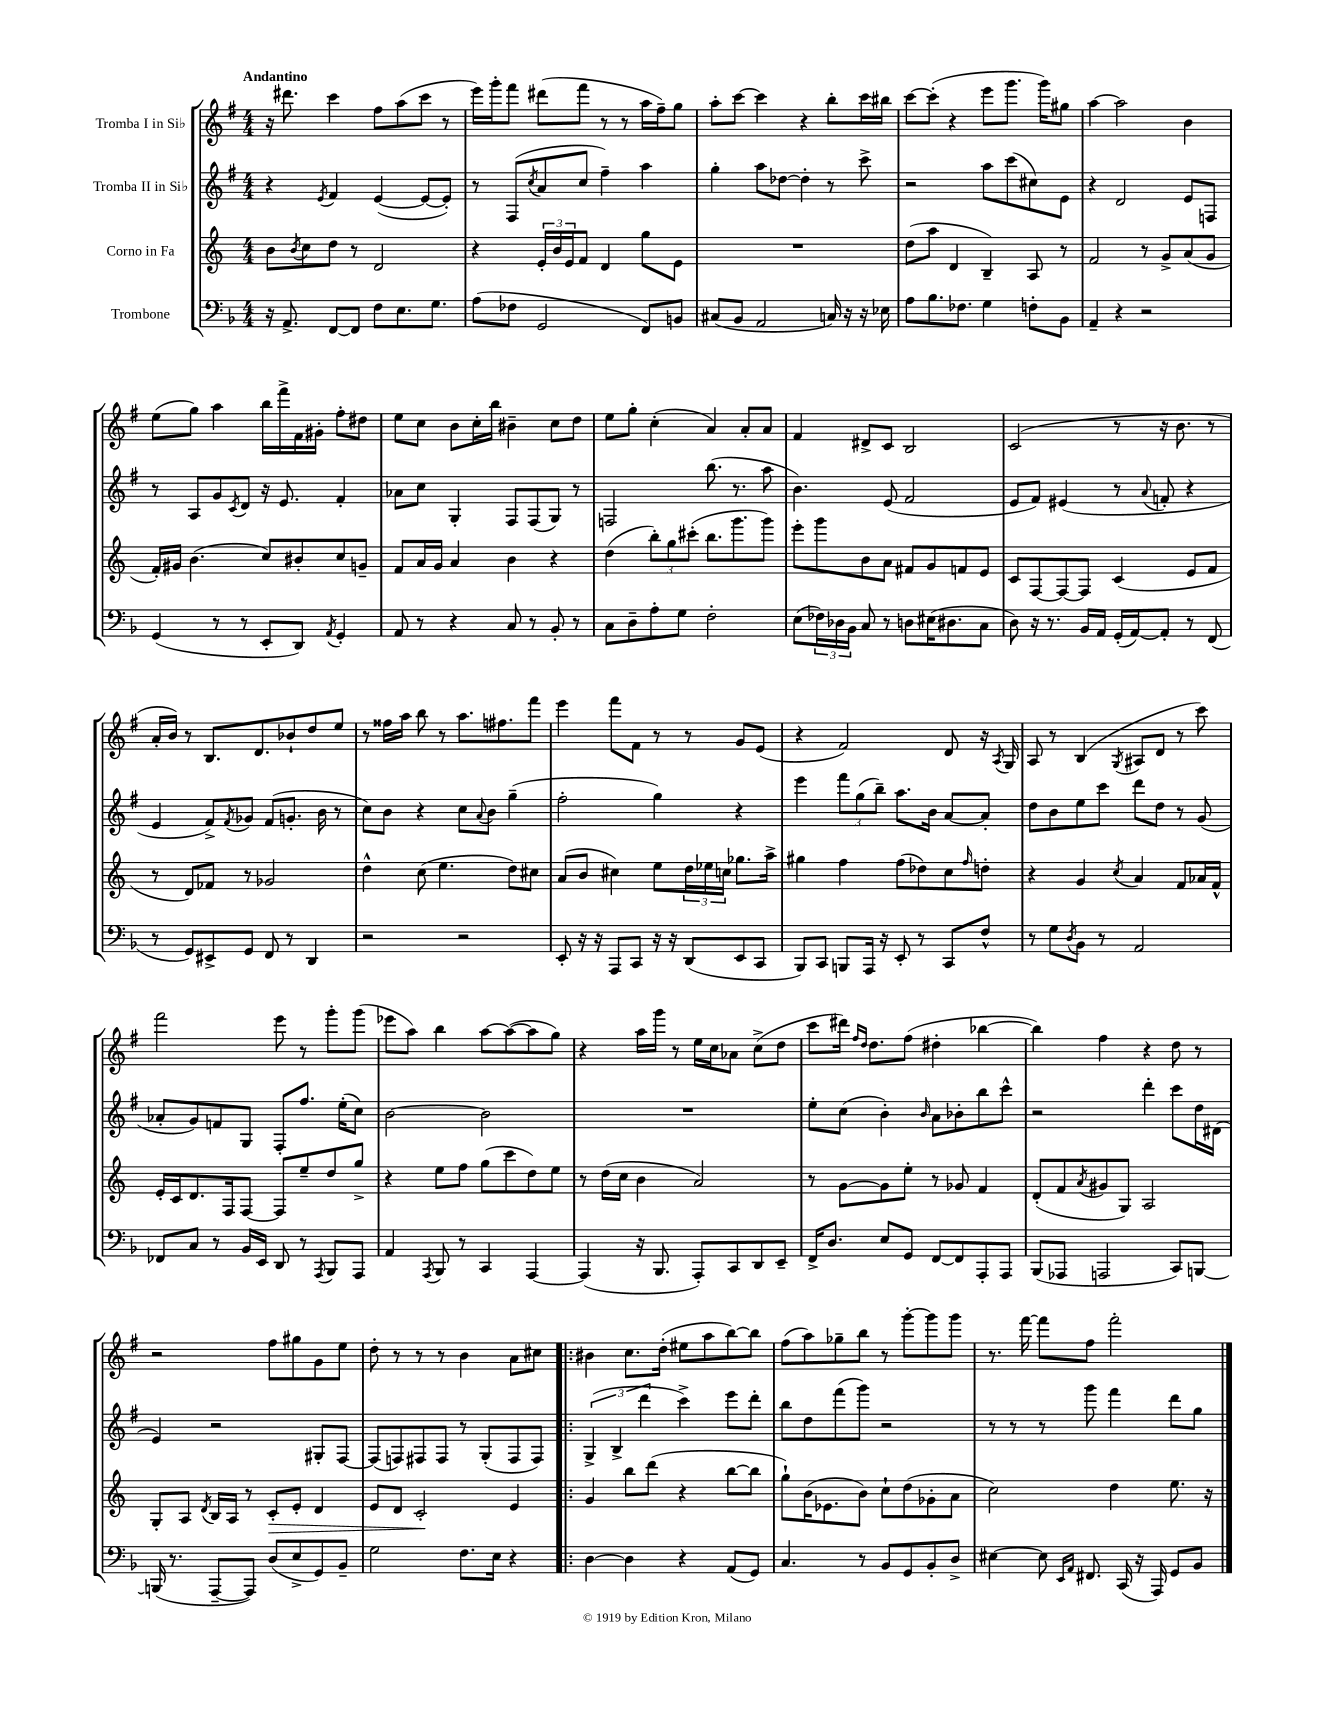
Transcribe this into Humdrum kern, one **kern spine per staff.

**kern	**kern	**kern	**kern
*staff4	*staff3	*staff2	*staff1
*clefF4	*clefG2	*clefG2	*clefG2
*k[b-]	*k[]	*k[f#]	*k[f#]
*M4/4	*M4/4	*M4/4	*M4/4
16r	8b\L	4r	16r
8.AA^/	.	.	8.ddd#\
.	8qb/	.	.
.	8cc\	.	.
.	.	8qe/	.
[8FF/L	8dd\J	4f#/	4ccc\
8FF/]J	8r	.	.
8F\L	2d/	([4e/	8ff#\L
8.E\	.	.	(8aa\
.	.	8e/_L	8ccc\J
8.G\J	.	.	.
.	.	8e'/]J)	8r
=	=	=	=
(8A\L	4r	8r	16eee\LL)
.	.	.	16ggg'\J
8F-\J	.	(8F#/L	8fff#\J
.	.	8qcc/	.
2GG/	24e'/LL	8a/	(8ddd#\L
.	24b/	.	.
.	24e/J	.	.
.	8f/J	8cc/J	8fff#\J
.	4d/	4ff#~\)	8r
.	.	.	8r
8FF/L)	8gg\L	4aa\	16aa\LL
.	.	.	16ff#~\J)
8BB/J	8e\J	.	8gg\J
=	=	=	=
(8C#/L	1r	4gg'\	8aa'\L
8BB-/J	.	.	[8ccc\J
2AA/	.	8aa\L	4ccc\]
.	.	[8dd-\J	.
.	.	4dd-'\]	4r
16C/)	.	8r	8bb'\L
16r	.	.	.
16r	.	8ccc^\	16ccc\L
16E-\	.	.	16bb#\JJ
=	=	=	=
8A\L	(8dd\L	2r	[8ccc\L
8.B-\	8aa\J	.	(8ccc'\]J
.	4d/	.	4r
8.F-\J	.	.	.
4G\	4B~/)	8aa\L	8eee\L
.	.	(8ccc\	8.ggg\J
8F'\L	8A/	8cc#\)	.
.	.	.	16ggg\LK)
8BB-\J	8r	8e\J	8gg#\J
=	=	=	=
4AA~/	2f/	4r	[4aa\
4r	.	2d/	2aa\]
2r	8r	.	.
.	8g^/L	.	.
.	(8a/	8e/L	4b\
.	8g/J	8F/J	.
=	=	=	=
(4GG/	16f'/LL)	8r	(8ee\L
.	16g#/JJ	.	.
.	(4.b\	8A/L	8gg\J)
8r	.	8g/	4aa\
.	.	8qc/	.
8r	.	8d/J	.
8EE'/L	8cc/L)	16r	16bb\LL
.	.	8.e/	16fff#^\
8DD/J)	8b#'/	.	16f#\
.	.	.	16g#'\JJ
8qAA/	.	.	.
4GG'/	8cc/	4f#'/	8ff#'\L
.	8g~/J	.	8dd#\J
=	=	=	=
8AA/	8f/L	8a-\L	8ee\L
8r	16a/L	8cc\J	8cc\J
.	16g/JJ	.	.
4r	4a/	4G'/	8b\L
.	.	.	16cc'\L
.	.	.	16bb\JJ
8C/	4b\	8F#/L	4b#~\
8r	.	(8F#/	.
8BB-'/	4r	8G/J)	8cc\L
8r	.	8r	8dd\J
=	=	=	=
8C\L	(4dd\	2F/	8ee\L
8D~\	.	.	8gg'\J
8A'\	12bb'\L)	.	(4cc'\
.	12gg\	.	.
8G\J	.	.	.
.	(12ccc#'\J	.	.
2F'\	8.bb\L	(8.bb\	4a/)
.	8.ggg\	8.r	.
.	.	.	8a'/L
.	8ggg\J)	8aa\	8a/J
=	=	=	=
(8E\L	8eee'\L	4.b\)	4f#/
24F-\L)	8ggg\	.	.
24D-\	.	.	.
24BB-\JJ	.	.	.
8C/	8b\	.	8d#^/L
8r	8a\J	(8e/	8c/J
8D\L	8f#/L	2f#/	2B/
(16E#\K	8g/	.	.
8.D#\	.	.	.
.	8f/	.	.
8C\J	8e/J	.	.
=	=	=	=
8D\)	8c/L	8e/L	(2c/
16r	[8F/	8f#/J)	.
8.r	.	.	.
.	8F/_	(4e#/	.
16BB-/LL	8F/]J	.	.
16AA/JJ	.	.	.
(16GG'/LL	(4c/	8r	8r
[16AA/J)	.	.	.
.	.	8qqa/	.
8AA'/]J	.	8f'/	16r
.	.	.	8.b\
8r	8e/L	4r	.
(8FF/	8f/J	.	8r
=	=	=	=
8r	8r	4e/	16a'/LL
.	.	.	16b/JJ)
8GG/L)	8d/L)	.	8r
8EE#^/	8f-/J	8f#^/L)	8.B/L
.	.	8qf#/	.
8GG/J	8r	8g-/J	.
.	.	.	8.d/
8FF/	2g-/	(8f#/L	.
8r	.	8.g'/J	8b-`/
4DD/	.	.	8dd/
.	.	16b\	.
.	.	8r	8ee/J
=	=	=	=
2r	4dd^^\	8cc\L)	8r
.	.	8b\J	16ff##\LL
.	.	.	16aa\JJ
.	(8cc\	4r	8bb\
.	4.ee\	.	8r
2r	.	8cc\L	8.aa\L
.	.	8qqa/	.
.	.	8b\J	.
.	.	.	8.ff#\
.	8dd\L)	(4gg~\	.
.	8cc#\J	.	8fff#\J
=	=	=	=
8EE'/	(8a/L	2ff#'\	4eee\
16r	8b/J	.	.
16r	.	.	.
8AAA/L	4cc#\)	.	8fff#\L
8CC/J	.	.	8f#\J
16r	8ee\L	4gg\)	8r
16r	.	.	.
(8DD/L	24dd\L	.	8r
.	24ee-\	.	.
.	24cc\JJ	.	.
8EE/	8.gg-\L	4r	8g/L
8CC/J	.	.	(8e/J
.	16aa^\Jk	.	.
=	=	=	=
8BBB-/L)	4gg#\	4eee\	4r
8CC/J	.	.	.
8BBB/L	4ff\	12fff#\L	2f#/)
.	.	(12gg\	.
16AAA/Jk	.	.	.
.	.	12bb~\J)	.
16r	.	.	.
8EE'/	(8ff\L	8.aa\L	.
8r	8dd-\)	.	.
.	.	16b\Jk	.
8CC/L	8cc\	[8a/L	8d/
.	16qqff/	.	.
8F^^/J	8dd'\J	8a'/]J	16r
.	.	.	8qA/
.	.	.	16G/
=	=	=	=
8r	4r	8dd\L	8A/
8G\L	.	8b\	8r
8qD/	.	.	.
8BB-\J	4g/	8ee\	(4B/
8r	.	8ccc\J	.
.	8qcc/	.	8qG/
2AA/	4a/	8ddd\L	8A#/L
.	.	8dd\J	8d/J
.	8f/L	8r	8r
.	16a-/L	(8g/	8ccc\)
.	16f^^/JJ	.	.
=	=	=	=
8FF-/L	16e'/LL	8a-'/L	2fff#\
.	16c/J	.	.
8C/J	8.d/	8g/)	.
8r	.	8f/	.
.	16F/k	.	.
16BB-/LL	[8F/J	8G/J	.
16EE/JJ	.	.	.
8DD/	8F/]L	8F#'/L	8eee\
8r	8ee~/	8.ff#/J	8r
8qAAA/	.	.	.
8BBB-/L	8dd/	.	8ggg'\L
.	.	(16ee'\LK	.
8AAA/J	8gg^/J	8cc\J)	(8ggg\J
=	=	=	=
4AA/	4r	[2b\	8eee-\L
.	.	.	8aa\J)
8qAAA/	.	.	.
8BBB-/	8ee\L	.	4bb\
8r	8ff\J	.	.
4CC/	(8gg\L	2b\]	[8aa\L
.	8ccc\	.	(8aa\_
[4AAA/	8dd\)	.	8aa\]
.	8ee\J	.	8gg\J)
=	=	=	=
(4AAA/]	8r	1r	4r
.	(16dd\LL	.	.
.	16cc\JJ	.	.
16r	4b\	.	16aa\LL
8.BBB-/	.	.	16ggg\JJ
.	.	.	8r
8AAA'/L)	2a/)	.	16ee\LL
.	.	.	16cc\J
8CC/	.	.	8a-\J
8DD/	.	.	(8cc^\L
8EE~/J	.	.	8dd\J
=	=	=	=
16FF^/LK	8r	8ee'\L	8ccc\L
8.D/J	.	.	.
.	[8g\L	(8cc\J	16ddd#\Jk)
.	.	.	16qqff#/LL
.	.	.	16qqdd/JJ
.	.	.	8.dd\L
8E/L	8g\]	4b'\)	.
8GG/J	8ee'\J	.	(8ff#\J
.	.	16qqb/	.
[8FF/L	8r	8a\L	4dd#'\
8FF/]	8g-/	8b-'\	.
8AAA'/	4f/	8bb\	[4bb-\
8AAA/J	.	8ccc^^\J	.
=	=	=	=
(8BBB-/L	(8d'/L	2r	4bb-\])
8AAA-/J	8f/	.	.
.	8qa/	.	.
2AAA/	8g#/	.	4ff#\
.	8G/J)	.	.
.	2A/	4ddd'\	4r
8CC/L)	.	8ccc\L	8dd\
[8BBB/J	.	16dd\L	8r
.	.	(16d#\JJ	.
=	=	=	=
(16BBB/]	8G'/L	4e/)	2r
8.r	.	.	.
.	8A/J	.	.
.	8qd/	.	.
[8AAA~/L	16B/LL	2r	.
.	16A/JJ	.	.
8AAA/]J)	8r	.	.
(8D/L	8c'/L	.	8ff#\L
8E^/	8e'/J	.	8gg#\
8GG/)	4d/	8G#'/L	8g\
8BB-~/J	.	[8F#/J	8ee\J
=	=	=	=
2G\	8e/L	(8F#/]L	8dd'\
.	8d/J	8F/)	8r
.	2c'/	8F#/	8r
.	.	8F#/J	8r
8.F\L	.	8r	4b\
.	.	(8G'/L	.
16E\Jk	.	.	.
4r	4e/	8F#/	8a\L
.	.	8F#/J)	8cc#\J
=!|:	=!|:	=!|:	=!|:
[4D\	4g/	(6G^/	4b#\
.	.	6B^/	.
4D\]	8bb\L	.	8.cc\L
.	.	6ddd\	.
.	(8ddd\J	.	.
.	.	.	(16dd'\Jk
4r	4r	4ccc^\)	8ee#\L
.	.	.	8aa\
(8AA/L	[8bb\L	8eee\L	[8bb\)
8GG/J)	8bb\]J	8ddd'\J	8bb\]J
=	=	=	=
4.C/	8gg`\L)	8bb\L	(8ff#\L
.	(16b\K	8dd\	8aa\)
.	8.e-\	.	.
.	.	(8fff#\	8gg-~\
8r	8b\J)	8ggg\J)	8bb\J
8BB-/L	8cc`\L	2r	8r
8GG/	(8dd\	.	[8ggg'\L
8BB-'/	8g-'\	.	8ggg\]
8D^/J	8a\J	.	8ggg\J
=	=	=	=
[4E#\	2cc\)	8r	8.r
.	.	8r	.
.	.	.	[16fff#\
8E#\]	.	8r	8fff#\]L
16qqEE/LL	.	.	.
16qqAA/JJ	.	.	.
8.FF#/	.	8ggg\	8ff#\J
.	4dd\	4fff#\	2fff#'\
(16CC/	.	.	.
16r	.	.	.
16AAA/)	.	.	.
8GG/L	8.ee\	8ddd\L	.
8BB-/J	.	8gg\J	.
.	16r	.	.
==	==	==	==
*-	*-	*-	*-
